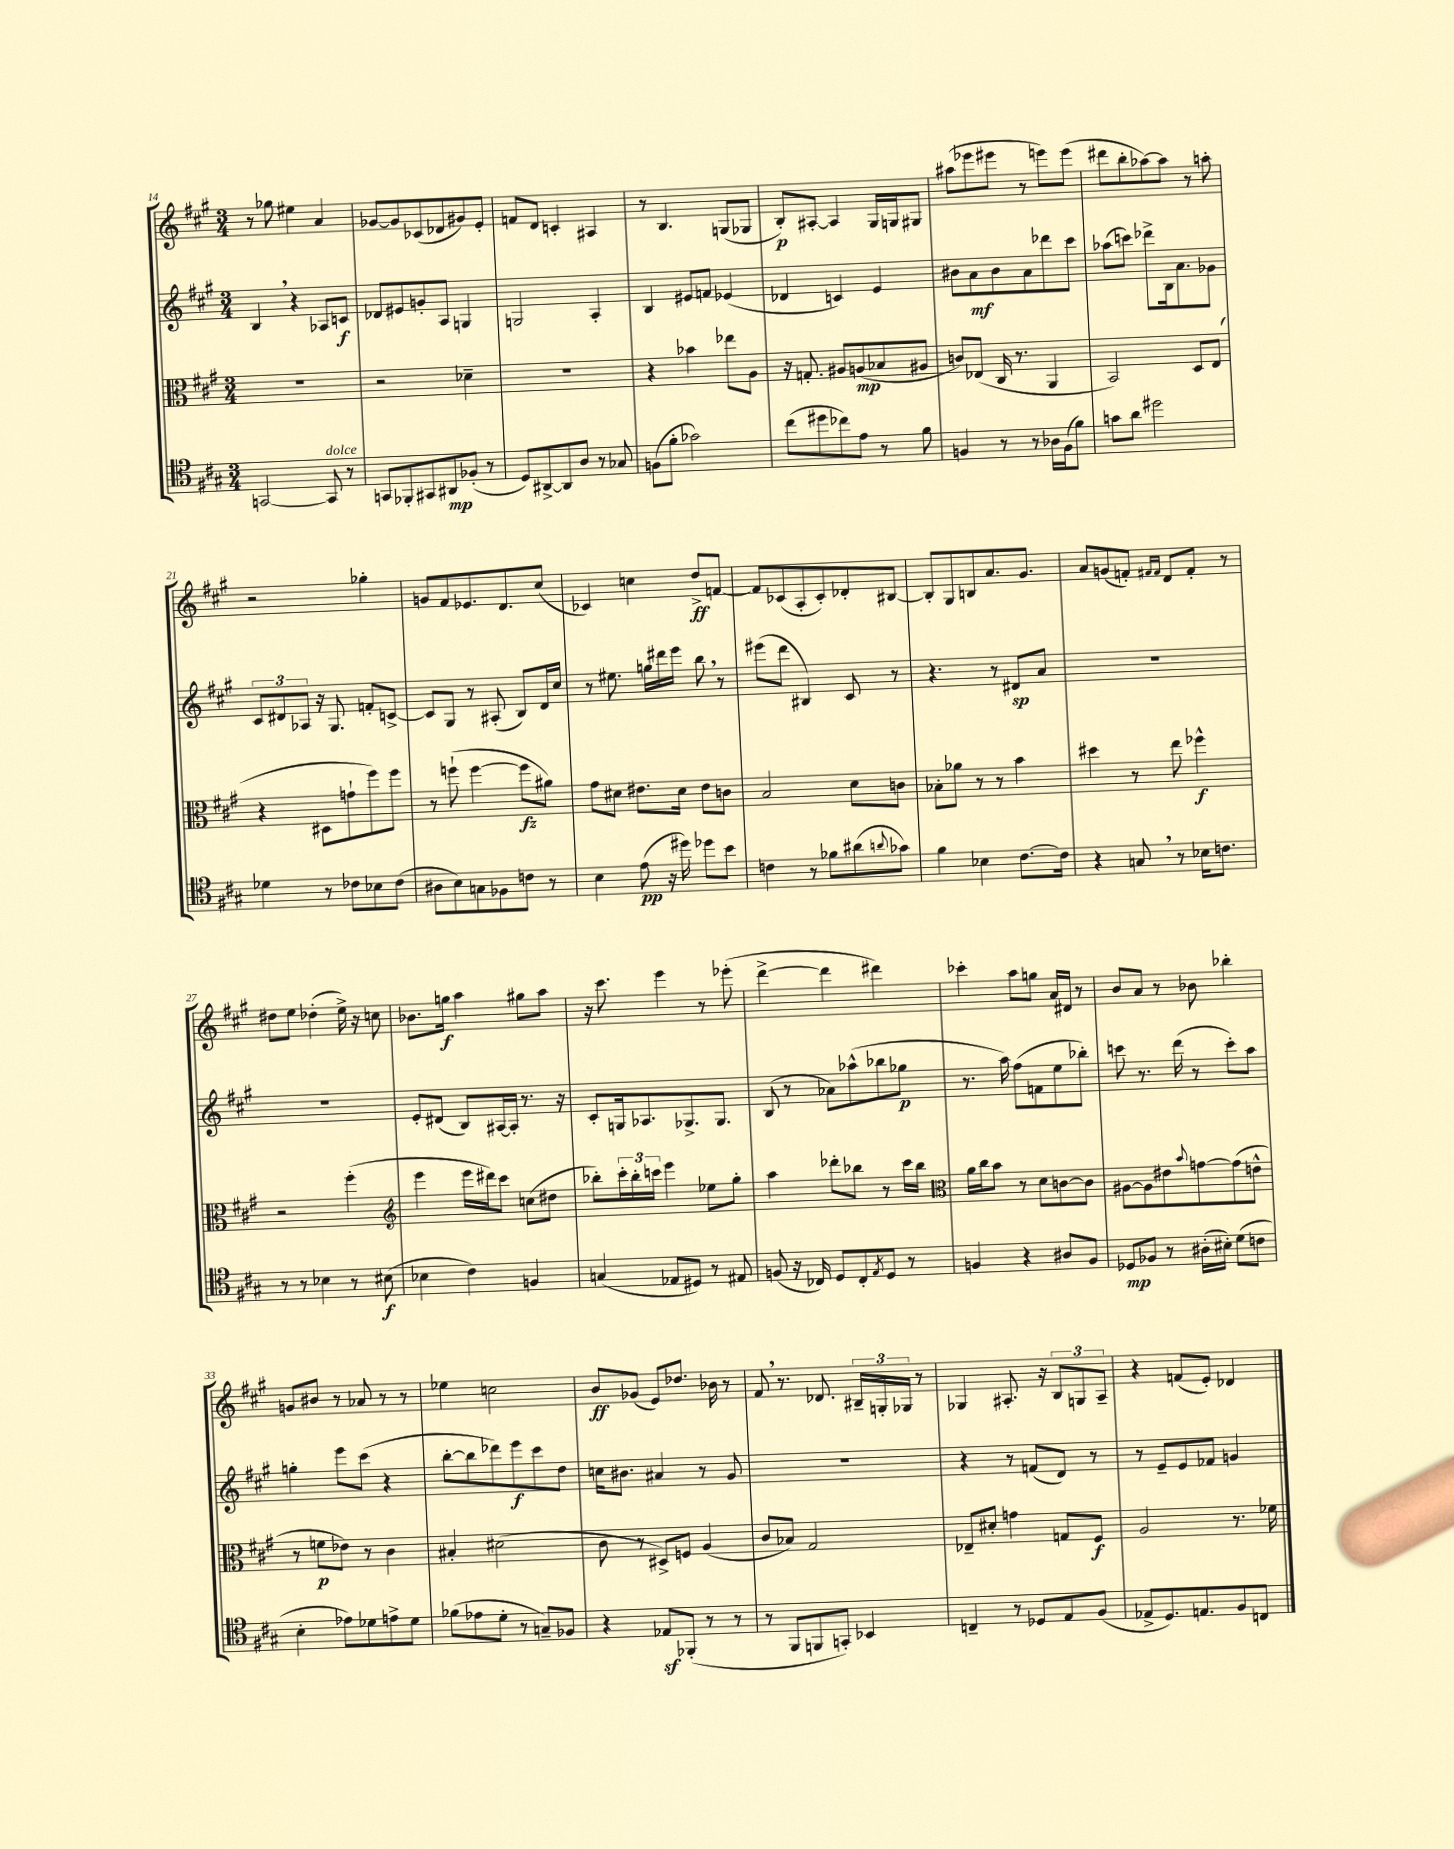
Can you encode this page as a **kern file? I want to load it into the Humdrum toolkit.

**kern	**kern	**kern	**kern
*staff4	*staff3	*staff2	*staff1
*clefC4	*clefC3	*clefG2	*clefG2
*k[f#c#g#]	*k[f#c#g#]	*k[f#c#g#]	*k[f#c#g#]
*M3/4	*M3/4	*M3/4	*M3/4
[2GG/	2.r	4B/	8r
.	.	.	8gg-\
.	.	4r	4ee#\
8GG/]	.	8A-/L	4a/
8r	.	8c/J	.
=	=	=	=
8GG/L	2r	8d-/L	[8g-/L
8FF-'/	.	8e#/	8g-/]
8GG#/	.	8g'/	(8c-/
8AA#/	.	8A/J	8d-/
(8F-'/J	4d-~\	4G/	8g#/)
8r	.	.	8e'/J
=	=	=	=
8D/L)	2.r	2G/	8f/L
[8AA#^/	.	.	8d/J
8AA#/]	.	.	4c'/
8A/J	.	.	.
8r	.	4A'/	4A#/
8G-/	.	.	.
=	=	=	=
(8F\L	4r	4B/	8r
8f#'\J	.	.	4.B/
2g-\)	4b-\	8e#/L	.
.	.	8f/J	.
.	8ee-\L	(4e-/	(8G/L
.	8A\J	.	8G-/J
=	=	=	=
(8cc#\L	16r	4d-/	8B'/L)
.	8.G'/	.	.
8dd#\	.	.	[8A#'/J
8cc-\)	8A#/L	4c/)	4A#/]
8e\J	(8A/	.	.
8r	8B-/	4e/	16G#/LL
.	.	.	16G/J
8f#\	8A#/J	.	8G#/J
=	=	=	=
4F/	8c/L)	8b#\L	(8aa#\L
.	(8E-/J	8a\	8eee-\
8r	16C#/	8b#\	8eee#\J
.	8.r	.	.
8r	.	8a\	8r
16A-\LL	4AA/	8ddd-\	8eee\L)
(16F\J	.	.	.
8f#\J)	.	8ccc#\J	(8eee\J
=	=	=	=
8g\L	2BB/)	(8aa-\L	8ddd#\L
8a\J	.	8ccc\J)	8bb'\
2dd#\	.	8ddd-^\L	[8aa-\)
.	.	16B\k	8aa-\]J
.	.	8.a\	.
.	8D/L	.	8r
.	(8E/J	8g-\J	8aa'\
=	=	=	=
4d-\	4r	12c#/L	2r
.	.	12d#/	.
.	.	12A-/J	.
8r	8D#\L	16r	.
.	.	8.G#/	.
8c-\L	8g`\	.	.
8B-\	8ff#\)	8f'/L	4gg-'\
(8c-\J	8ff#\J	[8c^/J	.
=	=	=	=
8A#\L	8r	8c/]L	8g/L
8B\)	(8ff`\	8G#/J	8f#/
8G\	[4ff\	8r	8.e-/
8F-\	.	(8A#'/	.
.	.	.	8.d/
8c\J	8ff\]L	8B/L)	.
8r	8a#\J)	16d/L	(8cc#/J
.	.	16cc#/JJ	.
=	=	=	=
4B\	8g#\L	8r	4c-/)
.	8d#\J	8.ee#\	.
(8e\	8.e#\L	.	4cc\
.	.	16gg\LL	.
16r	.	16ddd#\	.
16dd#\)	16d#\Jk	16eee\JJ	.
8dd-\L	8e#\L	8bb\	8dd^/L
8b\J	8c\J	8r	[8f/J
=	=	=	=
4c\	2B/	(8eee#\L	8f/]L
.	.	8ddd\J	(8c-/
8r	.	4B#/)	8A'/
8f-\L	.	.	8c-'/)
(8a#\	8d\L	8c#/	8d-'/
8qqa/	.	.	.
8g-\J)	8c\J	8r	[8B#/J
=	=	=	=
4f#\	8B-'\L	4.r	8B#'/]L
.	8a-\J	.	8G#/
4B-\	8r	.	8B/
.	8r	8r	8.a/
[8.c#\L	4b\	8d#/L	.
.	.	.	8.g#/J
.	.	8a/J	.
16c#\]Jk	.	.	.
=	=	=	=
4r	4dd#\	2.r	8a/L
.	.	.	(8g/
8G/	8r	.	8f'/J)
.	.	.	16qqf#/LL
.	.	.	16qqf#/JJ
8r	8ee\	.	8d/L
16B-\LK	4ff-^^\	.	8f#'/J
8.c\J	.	.	.
.	.	.	8r
=	=	=	=
8r	2r	2.r	8dd#\L
8r	.	.	8ee\J
4B-\	.	.	(4dd-'\
8r	(4ff#'\	.	16ee^\)
.	.	.	16r
(8B#\	.	.	8cc\
=	=	=	=
*	*clefG2	*	*
4B-\	4eee\	8e'/L	8.b-\L
.	.	(8d#/J	.
.	.	.	16gg\Jk
4c#\)	16eee\LL	8B/L)	4aa\
.	16ddd#\J)	.	.
.	8ccc#\J	[16A#/L	.
.	.	16A#'/]JJ	.
4F/	(8cc\L	8.r	8gg#\L
.	8dd#\J	.	8aa\J
.	.	16r	.
=	=	=	=
(4G/	8bb-'\L)	8c#'/L	16r
.	.	.	8.ccc#\
.	24ccc#'\L	16G/k	.
.	24bb-'\	.	.
.	.	8.A-/	.
.	24ccc\JJ	.	.
8E-/L	4eee\	.	4eee\
8D#/J)	.	8.G-^/	.
8r	8ee-\L	.	8r
.	.	8.G-/J	.
8E#/	8gg#'\J	.	(8eee-'\
=	=	=	=
(8F/	4aa\	(8B/	[4ddd^\
16r	.	8r	.
16C-/)	.	.	.
8D/L	8ddd-'\L	8a-\L)	4ddd\]
8C-'/	8bb-\J	(8aa-^^\	.
8qE/	.	.	.
8D/J	8r	8bb-\	4ddd#\)
8r	16ccc#\LL	8gg-\J	.
.	16bb-\JJ	.	.
=	=	=	=
*	*clefC3	*	*
4F/	16a\LL	8.r	4ccc-'\
.	16cc#\J	.	.
.	8b\J	.	.
.	.	16aa\)	.
4r	8r	(8ff#\L	8aa\L
.	8d\L	8f\	8gg\J
8A#/L	[8c\	8ee\	16a/LL
.	.	.	16d#/JJ
8F/J	8c\]J	8bb-'\J)	8r
=	=	=	=
8D-/L	[8A#\L	8ccc\	8b/L
8F-/J	8A#\]	8.r	8a/J
8r	8e#\	.	8r
.	.	(16ddd\	.
.	8qqb/	.	.
(16A#'\LL	[8g\	8r	8b-\
16B#'\JJ)	.	.	.
(8d\L	(8g\]	8ccc'\L)	4bb-'\
8c\J	8e^^\J	8aa\J	.
=	=	=	=
4B'\	8r	4gg'\	8g/L
.	8f\L	.	8b#/J
8e-\L)	8e-\J)	8eee\L	8r
8d-\	8r	(8ccc#\J	8a-/
8e^\	4c#\	4r	8r
8d-\J	.	.	8r
=	=	=	=
(8f-\L	4B#'/	[8bb'\L	4ee-\
8e-\	.	8bb\]	.
8d'\J	(2d#\	8ddd-\)	2cc\
8r	.	8eee\	.
8G~/L)	.	8ccc#\	.
8F-/J	.	8dd\J	.
=	=	=	=
4r	8c#\	16cc\LK	8b/L
.	.	8.b#\J	.
.	8r	.	(8g-/J
8E-/L	8D#^/L)	4a#/	8e/L)
(8FF-'/J	8F/J	.	8.dd-/J
8r	(4A/	8r	.
.	.	.	16b-\
8r	.	8g#/	8r
=	=	=	=
8r	8c#/L	2.r	8f#/
8FF#/L	8B-/J)	.	8.r
8FF/	2G#/	.	.
.	.	.	8.d-/
8GG'/J)	.	.	.
4BB-/	.	.	24B#~/LL
.	.	.	24G'/
.	.	.	24G-/JJ
.	.	.	8r
=	=	=	=
4C~/	8E-~/L	4r	4G-/
.	8d#'/J	.	.
8r	4g\	8r	8.A#'/
8D-/L	.	(8f/L	.
.	.	.	16r
8E/	8G/L	8d/J)	12B/L
.	.	.	12G/
(8F#/J	8F#/J	8r	.
.	.	.	12A#~/J
=	=	=	=
8E-^/L	2A/	8r	4r
8.D/)	.	8e~/L	.
.	.	8e/	(8f/L
8.E/	.	.	.
.	.	8f-/J	8e'/J)
8F#/	8.r	4g/	4d-/
8C/J	.	.	.
.	16f-\	.	.
==	==	==	==
*-	*-	*-	*-
